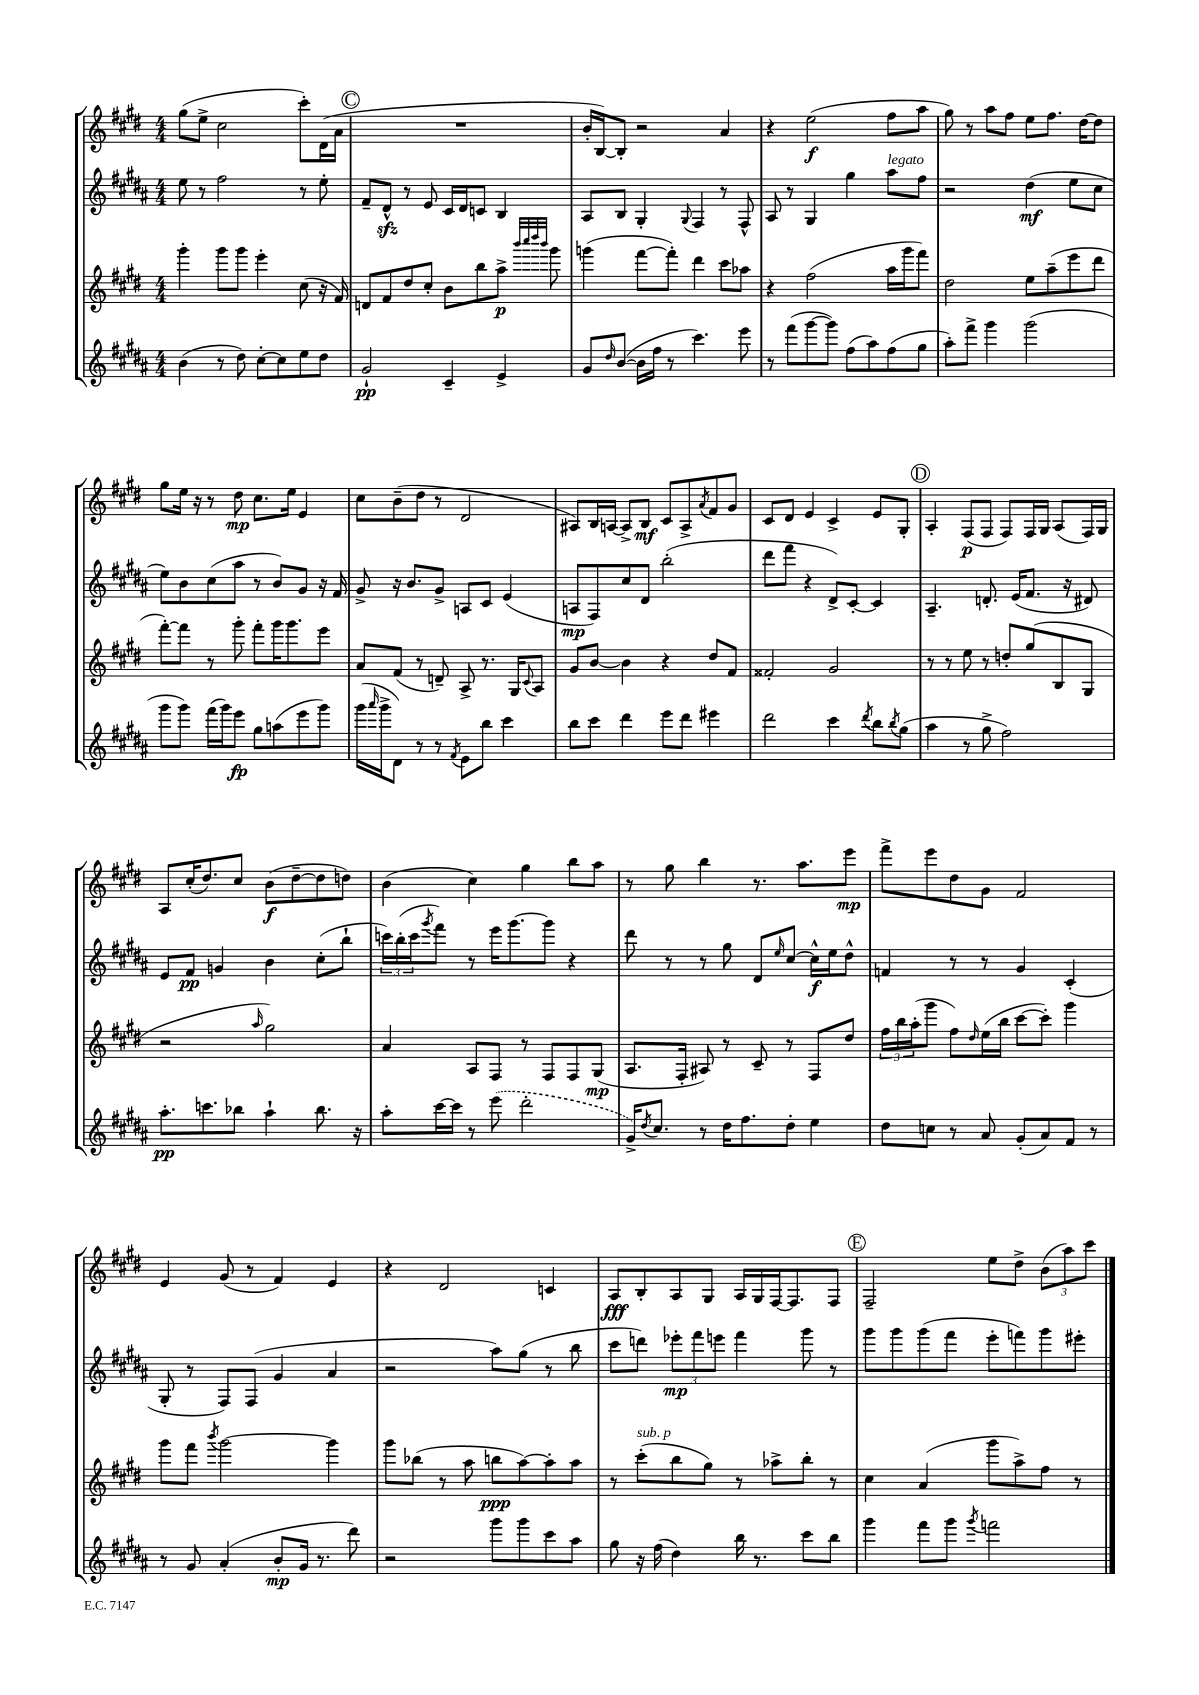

**kern	**dynam	**kern	**dynam	**kern	**dynam	**kern	**dynam
*part4	*part4	*part3	*part3	*part2	*part2	*part1	*part1
*staff4	*staff4	*staff3	*staff3	*staff2	*staff2	*staff1	*staff1
*clefG2	*	*clefG2	*	*clefG2	*	*clefG2	*
*k[f#c#g#d#a#]	*	*k[f#c#g#d#]	*	*k[f#c#g#d#a#]	*	*k[f#c#g#d#]	*
*M4/4	*	*M4/4	*	*M4/4	*	*M4/4	*
=138	=138	=138	=138	=138	=138	=138	=138
(4b\	.	4ggg#'\	.	8ee\	.	(8gg#\L	.
.	.	.	.	8r	.	8ee^\J	.
8r	.	8ggg#\L	.	2ff#\	.	2cc#\	.
8dd#\)	.	8ggg#\J	.	.	.	.	.
[8cc#'\L	.	4eee'\	.	.	.	.	.
8cc#\]	.	.	.	.	.	.	.
8ee\	.	(8cc#\	.	8r	.	8ccc#'\L)	.
8dd#\J	.	16r	.	8ee'\	.	(16d#\L	.
.	.	16f#/)	.	.	.	16a\JJ	.
!!LO:REH:place=s1:t=C
=139	=139	=139	=139	=139	=139	=139	=139
2g#`/	pp	8dn/L	.	8f#~/L	.	1r	.
.	.	8f#/	.	8d#zz^^/J	.	.	.
.	.	8dd#/	.	8r	.	.	.
.	.	8cc#'/J	.	8e/	.	.	.
4c#~/	.	8b\L	.	16c#/LL	.	.	.
.	.	.	.	16d#/J	.	.	.
.	.	8bb\	.	8cn/J	.	.	.
4e^/	.	8aa^\J	p	4B/	.	.	.
.	.	32qqbbb/LLL	.	.	.	.	.
.	.	32qqcccc#/	.	.	.	.	.
.	.	32qqdddd#/	.	.	.	.	.
.	.	32qqbbb/JJJ	.	.	.	.	.
.	.	8ggg#\	.	.	.	.	.
=140	=140	=140	=140	=140	=140	=140	=140
8g#/L	.	(4gggn\	.	8A#/L	.	16b'/LL	.
.	.	.	.	.	.	[16B/J)	.
16qqdd#/	.	.	.	.	.	.	.
([8b/J	.	.	.	8B/J	.	8B'/J]	.
16b\LL]	.	[8fff#\L	.	4G#'/	.	2r	.
16ff#\JJ	.	.	.	.	.	.	.
8r	.	8fff#'\J])	.	.	.	.	.
.	.	.	.	8qqG#/	.	.	.
4.ccc#\)	.	4ddd#\	.	4F#/	.	.	.
.	.	8ccc#\L	.	8r	.	4a/	.
8eee\	.	8aa-X\J	.	8F#^^/	.	.	.
=141	=141	=141	=141	=141	=141	=141	=141
8r	.	4r	.	8A#/	.	4r	.
(8fff#\L	.	.	.	8r	.	.	.
[8ggg#\	.	(2ff#\	.	4G#/	.	(2ee\	f
8ggg#\J])	.	.	.	.	.	.	.
(8ff#\L	.	.	.	4gg#\	.	.	.
8aa#\)	.	.	.	.	.	.	.
!	!	!	!	!LO:TX:a:i:t=legato	!	!	!
(8ff#\	.	16aa\LL	.	8aa#\L	.	8ff#\L	.
.	.	16ggg#\J	.	.	.	.	.
8gg#\J	.	8fff#\J)	.	8ff#\J	.	8aa\J	.
=142	=142	=142	=142	=142	=142	=142	=142
8aa#'\L)	.	2dd#\	.	2r	.	8gg#\)	.
8fff#^\J	.	.	.	.	.	8r	.
4ggg#\	.	.	.	.	.	8aa\L	.
.	.	.	.	.	.	8ff#\J	.
(2ggg#\	.	8ee\L	.	(4dd#\	mf	8ee\L	.
.	.	(8aa~\	.	.	.	8.ff#\J	.
.	.	8eee\	.	8ee\L	.	.	.
.	.	.	.	.	.	[16dd#\KL	.
.	.	8ddd#\J	.	8cc#\J	.	8dd#\J]	.
!!LO:LB:g=z
=143	=143	=143	=143	=143	=143	=143	=143
8ggg#\L	.	[8fff#'\L)	.	8ee\L)	.	8gg#\L	.
8ggg#\J)	.	8fff#\J]	.	8b\	.	16ee\Jk	.
.	.	.	.	.	.	16r	.
(16fff#\LL	.	8r	.	(8cc#\	.	8r	.
16ggg#\J)	.	.	.	.	.	.	.
8eee\J	fp	8ggg#'\	.	8aa#\J	.	8dd#\	mp
8gg#\L	.	8fff#'\L	.	8r	.	8.cc#\L	.
(8aan\	.	16ggg#\K	.	8b/L)	.	.	.
.	.	8.ggg#\	.	.	.	16ee\Jk	.
8eee\	.	.	.	8g#/J	.	4e/	.
8ggg#\J)	.	8eee\J	.	16r	.	.	.
.	.	.	.	16f#/	.	.	.
=144	=144	=144	=144	=144	=144	=144	=144
(16ggg#\LL	.	8a/L	.	8g#^/	.	8cc#\L	.
16qqaaa#/	.	.	.	.	.	.	.
16ggg#^\J	.	.	.	.	.	.	.
8d#\J)	.	(8f#/J	.	16r	.	(8b~\	.
.	.	.	.	8.b/L	.	.	.
8r	.	8r	.	.	.	8dd#\J	.
8r	.	8dn~/)	.	8g#^/J	.	8r	.
8qf#/	.	.	.	.	.	.	.
8e\L	.	8A^/	.	8An/L	.	2d#/	.
8bb\J	.	8.r	.	8c#/J	.	.	.
4ccc#\	.	.	.	(4e/	.	.	.
.	.	16G#/KL	.	.	.	.	.
.	.	8qqc#/	.	.	.	.	.
.	.	8A/J	.	.	.	.	.
=145	=145	=145	=145	=145	=145	=145	=145
8bb\L	.	8g#/L	.	8An/L	mp	8A#X/L)	.
8ccc#\J	.	[8b/J	.	8F#/)	.	16B/L	.
.	.	.	.	.	.	[16An/JJ	.
4ddd#\	.	4b\]	.	8cc#/	.	8A^/L]	.
.	.	.	.	8d#/J	.	8B/J	mf
8eee\L	.	4r	.	(2bb'\	.	8c#/L	.
8ddd#\J	.	.	.	.	.	8A^/	.
.	.	.	.	.	.	8qa/	.
4eee#X\	.	8dd#/L	.	.	.	8f#/	.
.	.	8f#/J	.	.	.	8g#/J	.
=146	=146	=146	=146	=146	=146	=146	=146
2ddd#\	.	2f##X'/	.	8ddd#\L	.	8c#/L	.
.	.	.	.	8fff#\J	.	8d#/J	.
.	.	.	.	4r	.	4e/	.
4ccc#\	.	2g#/	.	8d#^/L)	.	4c#^/	.
.	.	.	.	[8c#'/J	.	.	.
8qddd#/	.	.	.	.	.	.	.
8bb\L	.	.	.	4c#/]	.	8e/L	.
8qbb/	.	.	.	.	.	.	.
(8gg#\J	.	.	.	.	.	8G#'/J	.
!!LO:REH:place=s1:t=D
=147	=147	=147	=147	=147	=147	=147	=147
4aa#\	.	8r	.	4.A#~/	.	4A'/	.
.	.	8r	.	.	.	.	.
8r	.	8ee\	.	.	.	(8F#/L	p
8gg#^\	.	8r	.	8.dn'/	.	8F#/J	.
2ff#\)	.	8ddn'/L	.	.	.	8F#/L)	.
.	.	.	.	(16e/KL	.	.	.
.	.	(8gg#/	.	8.f#/J	.	16F#/L	.
.	.	.	.	.	.	16G#/JJ	.
.	.	8B/	.	.	.	(8A/L	.
.	.	.	.	16r	.	.	.
.	.	8G#/J	.	8d#X/)	.	16F#/L)	.
.	.	.	.	.	.	16G#/JJ	.
!!LO:LB:g=z
=148	=148	=148	=148	=148	=148	=148	=148
8.aa#'\L	pp	2r	.	8e/L	.	8A/L	.
.	.	.	.	8f#/J	pp	(16cc#'/K	.
8.cccn\	.	.	.	.	.	8.dd#/)	.
.	.	.	.	4gn/	.	.	.
8bb-X\J	.	.	.	.	.	8cc#/J	.
.	.	16qqaa/	.	.	.	.	.
4aa#`\	.	2gg#\)	.	4b\	.	(8b\L	f
.	.	.	.	.	.	[8dd#~\	.
8.bb-\	.	.	.	(8cc#'\L	.	8dd#\]	.
.	.	.	.	8bb`\J	.	8ddn\J)	.
16r	.	.	.	.	.	.	.
=149	=149	=149	=149	=149	=149	=149	=149
8aa#'\L	.	4a/	.	24cccn\LL)	.	(4b\	.
.	.	.	.	(24bb'\	.	.	.
.	.	.	.	24ccc\J	.	.	.
.	.	.	.	8qggg#/	.	.	.
[16ccc#\L	.	.	.	8fff#\J)	.	.	.
16ccc#\JJ]	.	.	.	.	.	.	.
8r	.	8A/L	.	8r	.	4cc#\)	.
(8eee\	.	8F#/J	.	16eee\KL	.	.	.
.	.	.	.	[8.ggg#\	.	.	.
2ddd#'\	.	8r	.	.	.	4gg#\	.
.	.	8F#/L	.	8ggg#\J]	.	.	.
.	.	8F#/	.	4r	.	8bb\L	.
.	.	(8G#/J	mp	.	.	8aa\J	.
=150	=150	=150	=150	=150	=150	=150	=150
16g#^/KL)	.	8.A/L	.	8ddd#\	.	8r	.
8qdd#/	.	.	.	.	.	.	.
8.cc#/J	.	.	.	.	.	.	.
.	.	.	.	8r	.	8gg#\	.
.	.	16F#'/Jk	.	.	.	.	.
8r	.	8A#X/)	.	8r	.	4bb\	.
16dd#\KL	.	8r	.	8gg#\	.	.	.
8.ff#\	.	.	.	.	.	.	.
.	.	8c#~/	.	8d#/L	.	8.r	.
.	.	.	.	16qqee/	.	.	.
8dd#'\J	.	8r	.	[8cc#/J	.	.	.
.	.	.	.	.	.	8.aa\L	.
4ee\	.	8F#/L	.	16cc#^^\LL]	f	.	.
.	.	.	.	16ee\J	.	.	.
.	.	8dd#/J	.	8dd#^^\J	.	8eee\J	mp
=151	=151	=151	=151	=151	=151	=151	=151
8dd#\L	.	24ff#\LL	.	4fn/	.	8fff#^\L	.
.	.	24bb\	.	.	.	.	.
.	.	(24aa'\J	.	.	.	.	.
8ccn\J	.	8ggg#\J	.	.	.	8eee\	.
8r	.	8ff#\L)	.	8r	.	8dd#\	.
.	.	16qqdd#/	.	.	.	.	.
8a#/	.	(16ee\L	.	8r	.	8g#\J	.
.	.	16bb\JJ	.	.	.	.	.
(8g#'/L	.	[8ccc#\L	.	4g#/	.	2f#/	.
8a#/)	.	8ccc#'\J])	.	.	.	.	.
8f#/J	.	4ggg#\	.	(4c#'/	.	.	.
8r	.	.	.	.	.	.	.
!!LO:LB:g=z
=152	=152	=152	=152	=152	=152	=152	=152
8r	.	8ggg#\L	.	8G#'/	.	4e/	.
8g#/	.	8fff#\J	.	8r	.	.	.
.	.	8qbbb/	.	.	.	.	.
(4a#'/	.	[2ggg#\	.	8F#/L)	.	(8g#/	.
.	.	.	.	(8F#/J	.	8r	.
8b'/L	mp	.	.	4g#/	.	4f#/)	.
16g#/Jk	.	.	.	.	.	.	.
8.r	.	.	.	.	.	.	.
.	.	4ggg#\]	.	4a#/	.	4e/	.
8ddd#\)	.	.	.	.	.	.	.
=153	=153	=153	=153	=153	=153	=153	=153
2r	.	8ggg#\L	.	2r	.	4r	.
.	.	(8bb-X\J	.	.	.	.	.
.	.	8r	.	.	.	2d#/	.
.	.	8aa\	.	.	.	.	.
8ggg#\L	.	8bbn\L	ppp	8aa#\L)	.	.	.
8ggg#\	.	[8aa\)	.	(8gg#\J	.	.	.
8ccc#\	.	8aa'\]	.	8r	.	4cn/	.
8aa#\J	.	8aa\J	.	8bb\	.	.	.
=154	=154	=154	=154	=154	=154	=154	=154
8gg#\	.	8r	.	8ccc#\L	.	8A/L	fff
!	!	!LO:TX:a:i:t=sub. p	!	!	!	!	!
16r	.	(8ccc#'\L	.	8dddn\J)	.	8B'/	.
(16ff#\	.	.	.	.	.	.	.
4dd#\)	.	8bb\	.	12eee-X'\L	mp	8A/	.
.	.	.	.	12fff#\	.	.	.
.	.	8gg#\J)	.	.	.	8G#/J	.
.	.	.	.	12eeen\J	.	.	.
16bb\	.	8r	.	4fff#\	.	16A/LL	.
8.r	.	.	.	.	.	16G#/	.
.	.	8aa-X^\L	.	.	.	[16F#/J	.
.	.	.	.	.	.	8.F#/]	.
8ccc#\L	.	8bb'\J	.	8ggg#\	.	.	.
8bb\J	.	8r	.	8r	.	8F#/J	.
!!LO:REH:place=s1:t=E
=155	=155	=155	=155	=155	=155	=155	=155
4ggg#\	.	4cc#\	.	8ggg#\L	.	2F#~/	.
.	.	.	.	8ggg#\	.	.	.
8fff#\L	.	(4a/	.	(8ggg#\	.	.	.
8ggg#\J	.	.	.	8fff#\J	.	.	.
8qggg#/	.	.	.	.	.	.	.
2fffn\	.	8ggg#\L	.	8eee'\L	.	8ee\L	.
.	.	8aa^\)	.	8fffn\)	.	8dd#^\J	.
.	.	8ff#\J	.	8ggg#\	.	(12b\L	.
.	.	.	.	.	.	12aa\)	.
.	.	8r	.	8eee#X'\J	.	.	.
.	.	.	.	.	.	12ccc#\J	.
==	==	==	==	==	==	==	==
*-	*-	*-	*-	*-	*-	*-	*-
